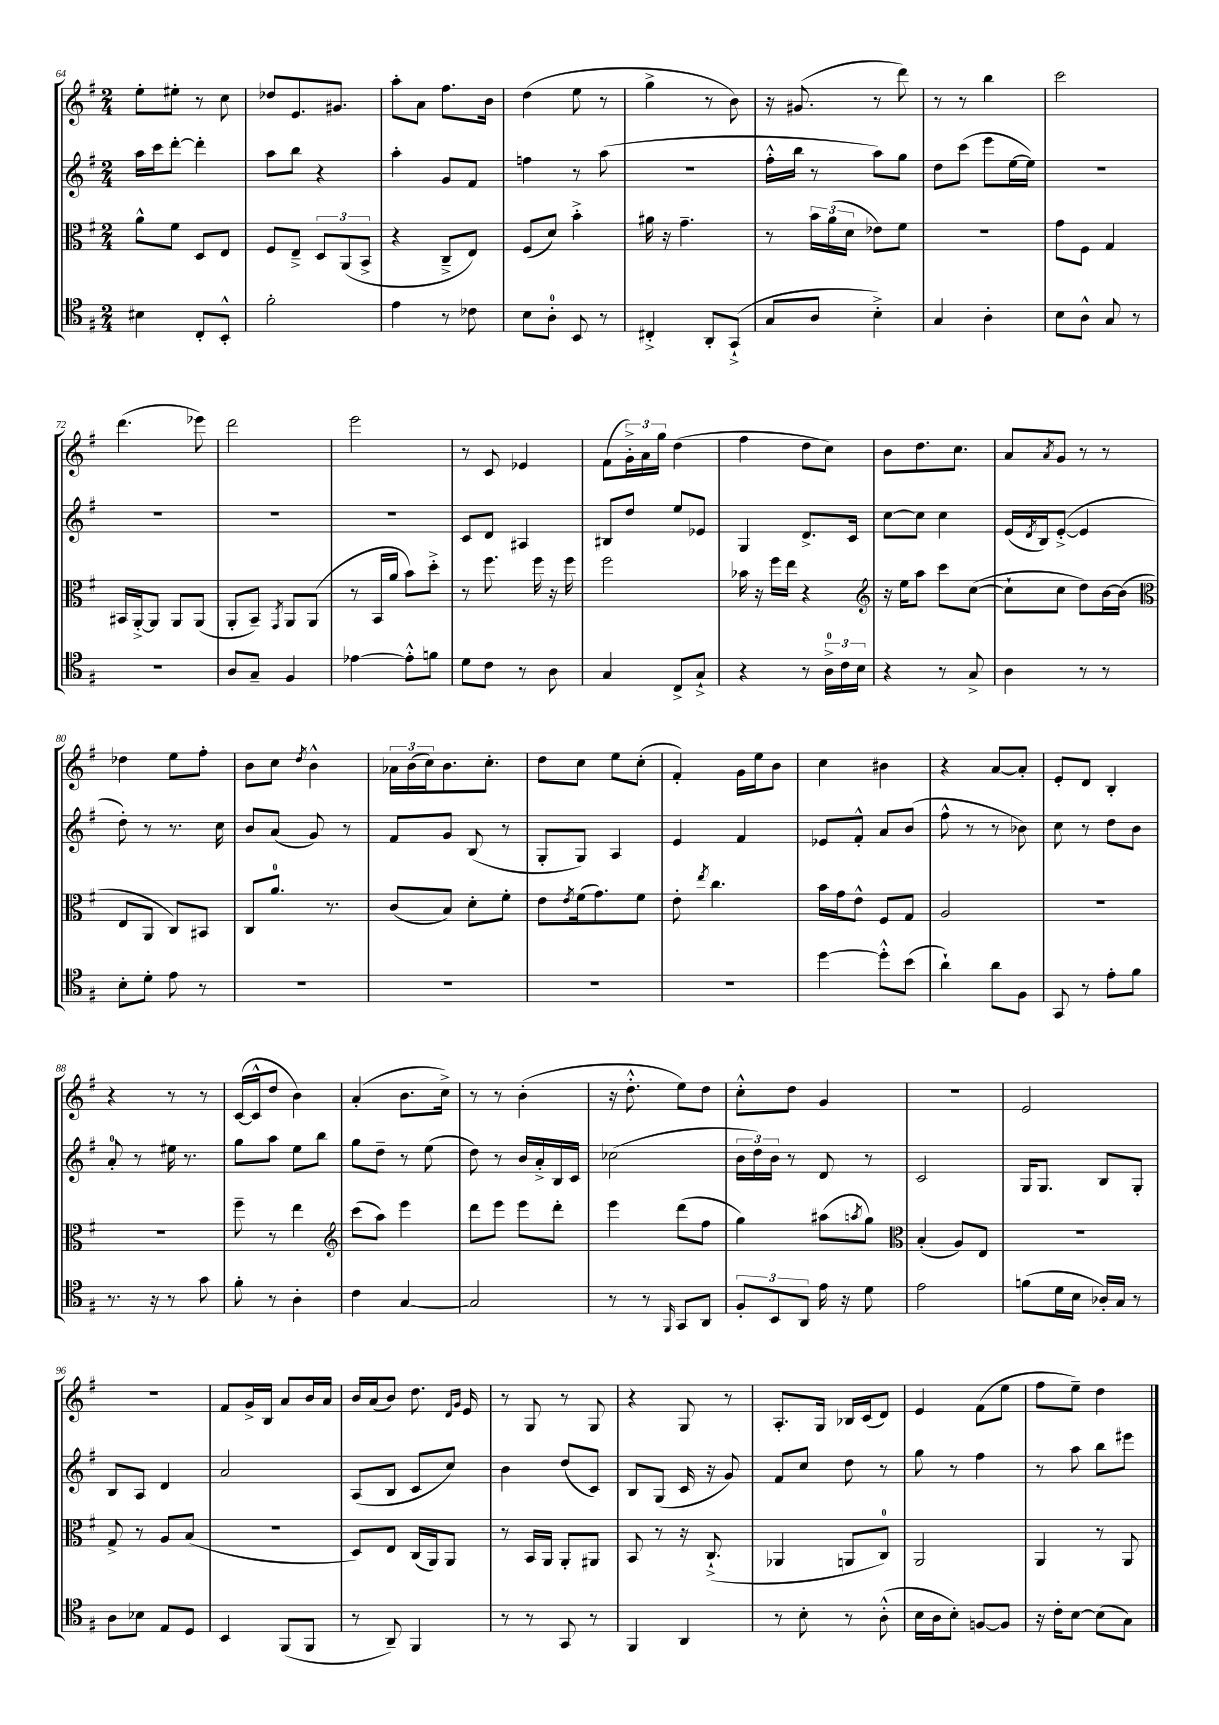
<<
\new StaffGroup <<
\new Staff = "s0" {
    \clef treble \key g \major \numericTimeSignature \time 2/4
    e''8-. eis''8-. r8 c''8 |
    des''8 e'8. gis'8. |
    a''8-. a'8 fis''8. b'16 |
    d''4( e''8 r8 |
    g''4-> r8 b'8) |
    r16 gis'8.( r8 d'''8) |
    r8 r8 b''4 |
    c'''2 |
    d'''4.( ees'''8) |
    d'''2 |
    e'''2 |
    r8 c'8 ees'4 |
    fis'8( \tuplet 3/2 { g'16-.->) a'16 g''16 } d''4( |
    fis''4 d''8 c''8) |
    b'8 d''8. c''8. |
    a'8 \acciaccatura { a'8 } g'8 r8 r8 |
    des''4 e''8 fis''8-. |
    b'8 c''8 \acciaccatura { d''8 } b'4-^ |
    \tuplet 3/2 { aes'16 b'16( c''16) } b'8. c''8.-. |
    d''8 c''8 e''8 c''8-.( |
    fis'4-.) g'16 e''16 b'8 |
    c''4 bis'4 |
    r4 a'8~ a'8-. |
    e'8-. d'8 b4-. |
    r4 r8 r8 |
    c'16~( c'16-^ d''8 b'4) |
    a'4-.( b'8. c''16->) |
    r8 r8 b'4-.( |
    r16 d''8.-.-^ e''8) d''8 |
    c''8-.-^ d''8 g'4 |
    R2 |
    e'2 |
    R2 |
    fis'8 g'16-> b16 a'8 b'16 a'16 |
    b'16 a'16( b'8) d''8. \grace { d'16 g'16 } e'16 |
    r8 g8 r8 g8 |
    r4 g8 r8 |
    a8.-. g16 bes16 c'16( d'8) |
    e'4 fis'8( e''8 |
    fis''8 e''8--) d''4 \bar "|." |
}
\new Staff = "s1" {
    \clef treble \key g \major \numericTimeSignature \time 2/4
    a''16 c'''16 d'''8~-. d'''4-. |
    a''8 b''8 r4 |
    a''4-. g'8 fis'8 |
    f''4 r8 a''8( |
    r2 |
    fis''16-.-^ b''16 r8 a''8) g''8 |
    d''8 c'''8( e'''8 e''16~ e''16) |
    R2 |
    R2 |
    R2 |
    R2 |
    c'8 d'8 ais4 |
    bis8 d''8 e''8 ees'8 |
    g4 d'8.-> c'16 |
    c''8~ c''8 c''4 |
    e'16( \acciaccatura { d'8 } b16) e'8~-.->( e'4 |
    d''8-.) r8 r8. c''16 |
    b'8 a'8( g'8) r8 |
    fis'8 g'8 b8( r8 |
    g8-. g8) a4 |
    e'4 fis'4 |
    ees'8 fis'8-.-^ a'8 b'8( |
    fis''8-^ r8 r8 bes'8) |
    c''8 r8 d''8 b'8 |
    a'8-0-. r8 eis''16 r8. |
    g''8 a''8 e''8 b''8 |
    g''8 d''8-- r8 e''8( |
    d''8) r8 b'16 a'16-.-> b16 c'16 |
    ces''2( |
    \tuplet 3/2 { b'16 d''16) b'16 } r8 d'8 r8 |
    c'2 |
    g16 g8. b8 g8-. |
    b8 a8 d'4 |
    a'2 |
    a8( b8 c'8 c''8) |
    b'4 d''8( c'8) |
    b8 g8( c'16 r16 g'8) |
    fis'8 c''8 d''8 r8 |
    g''8 r8 fis''4 |
    r8 a''8 b''8 eis'''8 \bar "|." |
}
\new Staff = "s2" {
    \clef alto \key g \major \numericTimeSignature \time 2/4
    a'8-^ fis'8 d8 e8 |
    fis8 e8---> \tuplet 3/2 { d8 a,8( b,8-> } |
    r4 c8---> e8) |
    fis8( d'8) b'4-.-> |
    ais'16 r16 g'4.-- |
    r8 \tuplet 3/2 { b'16 a'16( d'16 } ees'8) fis'8 |
    R2 |
    g'8 fis8 g4 |
    bis,16 a,16~-.-> a,8 a,8 a,8( |
    a,8-. b,8--) \acciaccatura { g,8 } a,8 a,8( |
    r8 b,16 a'16 b'8) d''8-.-> |
    r8 fis''8. fis''16 r16 fis''16 |
    fis''2 |
    bes'16 r16 fis''16 e''16 r4 |
    \clef treble r16 e''16 a''8 c'''8 c''8~( |
    c''8-! c''8 d''8) b'16~ b'16( |
    \clef alto e8 a,8 c8) bis,8 |
    c8 a'8.-0 r8. |
    c'8( b8) d'8-. fis'8-. |
    e'8 \acciaccatura { e'8 } fis'16( g'8.) fis'8 |
    e'8-. \acciaccatura { e''8 } c''4. |
    b'16 g'16 e'8-^ fis8 g8 |
    a2 |
    R2 |
    R2 |
    fis''8-- r8 e''4 |
    \clef treble c'''8( a''8) e'''4 |
    d'''8 e'''8 e'''8 d'''8-. |
    e'''4 d'''8( fis''8 |
    g''4) ais''8( \acciaccatura { a''8 } g''8) |
    \clef alto b4-.( a8) e8 |
    R2 |
    g8-> r8 a8 b8( |
    R2 |
    d8) e8 c16( a,16) a,8 |
    r8 b,16 a,16 a,8-. ais,8 |
    b,8 r8 r16 c8.-!->( |
    aes,4 a,8 c8-0) |
    a,2 |
    a,4 r8 a,8 \bar "|." |
}
\new Staff = "s3" {
    \clef tenor \key g \major \numericTimeSignature \time 2/4
    bis4 c8-. b,8-.-^ |
    fis'2-. |
    e'4 r8 ces'8 |
    b8 a8-0-. b,8 r8 |
    cis4-.-> a,8-. g,8-!->( |
    g8 a8 b4-.->) |
    g4 a4-. |
    b8 a8-^ g8 r8 |
    r2 |
    a8 g8-- fis4 |
    ees'4~ ees'8-.-^ f'8 |
    d'8 c'8 r8 a8 |
    g4 c8-> g8-!-> |
    r4 r8 \tuplet 3/2 { a16-0-> c'16 b16 } |
    r4 r8 g8-> |
    a4 r8 r8 |
    b8-. d'8-. e'8 r8 |
    R2 |
    R2 |
    R2 |
    R2 |
    d''4~ d''8-.-^ b'8( |
    a'4-!) a'8 fis8 |
    g,8 r8 e'8-. fis'8 |
    r8. r16 r8 g'8 |
    fis'8-. r8 a4-. |
    c'4 g4~ |
    g2 |
    r8 r8 \grace { fis,16 } g,8 a,8 |
    \tuplet 3/2 { fis8-. b,8 a,8 } e'16 r16 d'8 |
    e'2 |
    f'8( d'16 b16 aes16-.) g16 r8 |
    a8 bes8 e8 d8 |
    b,4 fis,8( fis,8 |
    r8 a,8--) fis,4 |
    r8 r8 g,8 r8 |
    fis,4 a,4 |
    r8 b8-. r8 a8-.-^( |
    b16 a16 b8-.) f8~ f8 |
    r16 c'16-. b8~ b8( g8) \bar "|." |
}
>>
>>
\layout { \context { \Score currentBarNumber = #64 } }
